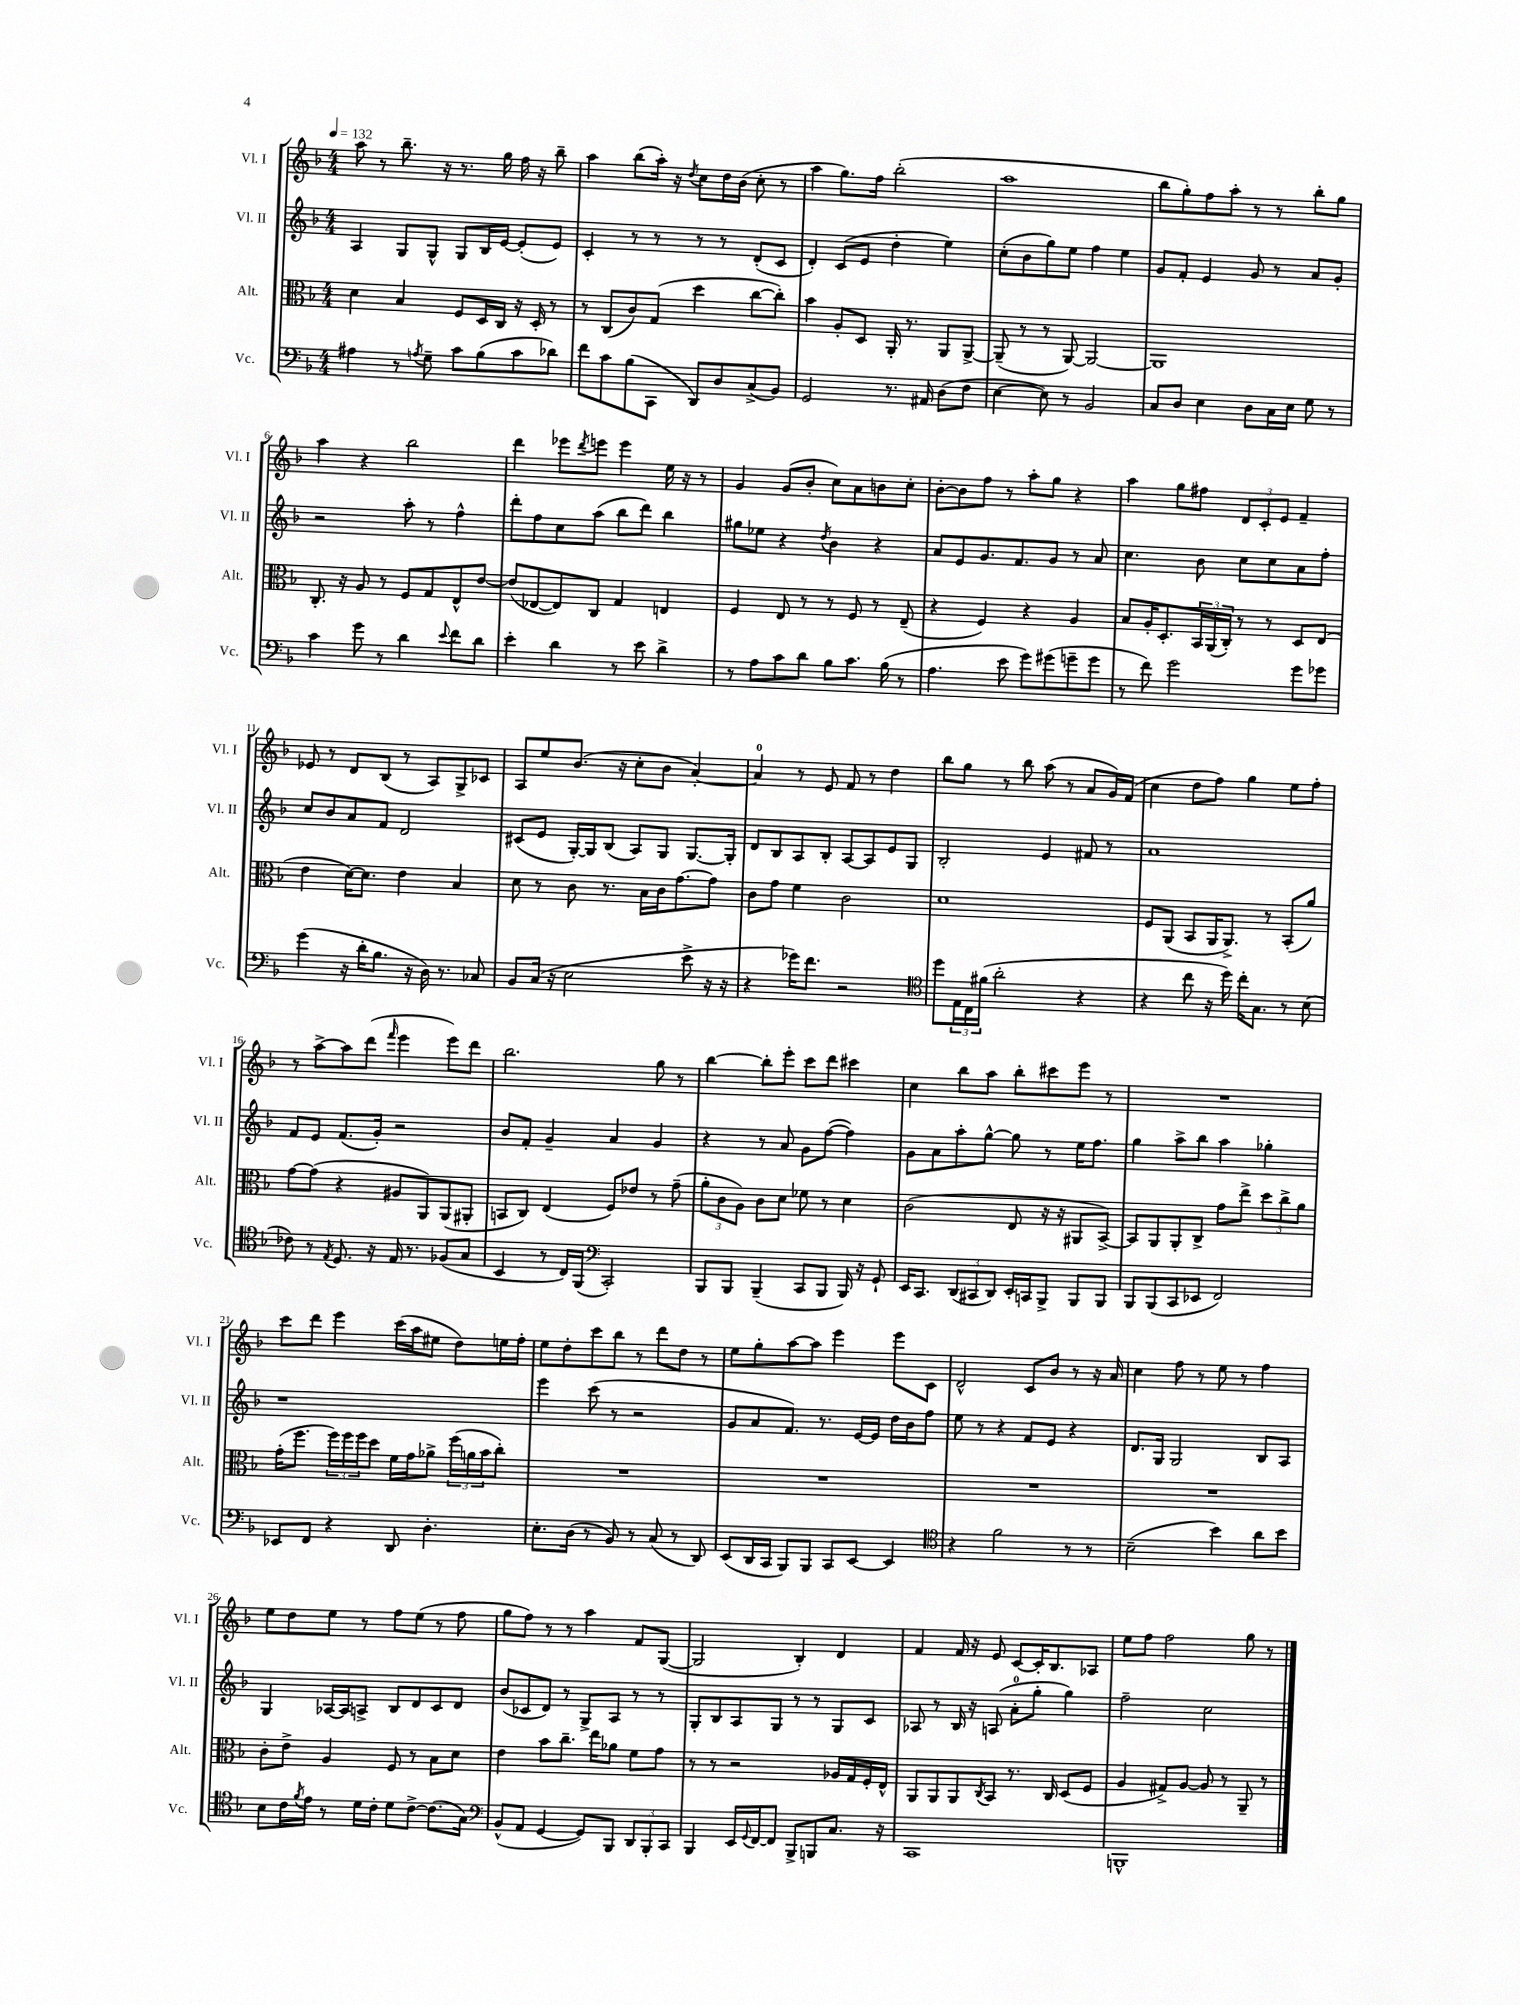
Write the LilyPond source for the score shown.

<<
\new StaffGroup <<
\new Staff = "s0" \with { instrumentName = "Vl. I" shortInstrumentName = "Vl. I" } {
    \clef treble \key f \major \numericTimeSignature \time 4/4 \tempo 4 = 132
    a''8 r8 bes''8.-- r16 r8. g''16 f''16 r16 bes''8-- |
    a''4 bes''8( a''16-.) r16 \acciaccatura { d''8 } c''8 d''16 bes'16( c''8-. r8 |
    a''4 g''8.) f''16 bes''2-.( |
    a''1 |
    bes''8 g''8-.) f''8 a''8-. r8 r8 bes''8-. g''8 |
    a''4 r4 bes''2 |
    d'''4 ees'''8 \acciaccatura { d'''8 } e'''8 e'''4 e''16 r16 r8 |
    g'4 g'8( bes'8-. c''8) a'8 b'8 c''8-. |
    bes'8~-. bes'8 f''8 r8 a''8-. g''8 r4 |
    a''4 g''8 fis''8 \tuplet 3/2 { d'8 c'8-. e'8 } f'4-- |
    ees'8 r8 d'8 bes8( r8 a8) g8-> ces'8 |
    a8 e''8 bes'8.( r16 c''8-. bes'8 a'4~-.) |
    a'4-0 r8 e'8 f'8 r8 d''4 |
    bes''8 g''8 r8 bes''8 a''8( r8 a'8 g'16) f'16( |
    c''4 d''8 f''8) g''4 e''8 f''8-. |
    r8 a''8~-> a''8 d'''8( \grace { f'''16 } e'''4 e'''8) d'''8 |
    bes''2. g''8 r8 |
    bes''4~ bes''8-. e'''8-. c'''8 d'''8 cis'''4 |
    c''4 bes''8 a''8 bes''8-. cis'''8 e'''8 r8 |
    R1 |
    c'''8 d'''8 e'''4 c'''16( a''16 eis''8 d''8) e''16 f''16-. |
    e''8 d''8-. c'''8 bes''8 r8 d'''8 d''8 r8 |
    e''8 g''8-. a''8~ a''8 e'''4 e'''8 c'8 |
    d'2-^ c'8 bes'8 r8 r16 a'16 |
    c''4 f''8 r8 e''8 r8 f''4 |
    e''8 d''8 e''8 r8 f''8 e''8( r8 f''8 |
    g''8 f''8) r8 r8 a''4 f'8 g8~( |
    g2 bes4-.) d'4 |
    f'4 f'16 r16 e'8 c'8~ c'16-. bes8. aes8 |
    e''8 f''8 f''2 g''8 r8 \bar "|." |
}
\new Staff = "s1" \with { instrumentName = "Vl. II" shortInstrumentName = "Vl. II" } {
    \clef treble \key f \major \numericTimeSignature \time 4/4
    a4 g8 g8-^ g8 bes16 e'16~ e'8-.( e'8) |
    c'4-. r8 r8 r8 r8 d'8-.( c'8 |
    d'4-.) c'8( e'8 d''4-. e''4) |
    c''8-.( bes'8 g''8) e''8 f''4 e''4 |
    g'8 f'8-. e'4 g'8 r8 a'8 g'8-. |
    r2 a''8-. r8 f''4-^ |
    d'''8-. f''8 c''8 a''8( bes''8 d'''8) bes''4 |
    gis''8 ees''8 r4 \acciaccatura { d''8 } bes'4 r4 |
    a'8 e'8 g'8. f'8. g'8 r8 a'8 |
    c''4. bes'8 c''8 c''8 a'8 f''8-. |
    c''8 bes'8 a'8 f'8 d'2 |
    cis'8( e'8 g16~-.) g16 bes8( a8) g8 g8.~ g16-. |
    d'8 bes8 a8 bes8-. a8~ a8 e'8 g8 |
    bes2-. e'4 fis'8 r8 |
    a'1 |
    f'8 e'8 f'8.( g'16-.) r2 |
    bes'8 f'8-. g'4-- a'4 g'4 |
    r4 r8 a'8 g'8 f''8~( f''4) |
    g'8 a'8 a''8-. g''8~-^ g''8 r8 e''16 f''8. |
    g''4 a''8-> bes''8 a''4 ges''4-. |
    r1 |
    e'''4 c'''8( r8 r2 |
    g'8 a'8 f'8.) r8. e'16~ e'16 d''16 bes'16 f''8 |
    e''8 r8 r4 f'8 e'8 r4 |
    d'8. g16 g2 bes8 a8 |
    g4 aes16~ aes16 a8-> bes8 d'8 c'8 d'8 |
    bes'8( ces'8 d'8) r8 g8-> a8 r8 r8 |
    g8-. bes8 a8 g8 r8 r8 g8 c'8 |
    aes8 r8 bes16 r16 a8( a'8-0-. g''8-. g''4) |
    f''2-- c''2 \bar "|." |
}
\new Staff = "s2" \with { instrumentName = "Alt." shortInstrumentName = "Alt." } {
    \clef alto \key f \major \numericTimeSignature \time 4/4
    d'4 bes4 f8 d16 c16 r16 d16-. r8 |
    r8 c8( c'8) g8( d''4 c''8~ c''8-.) |
    bes'4 a8-. d8 a,16-. r8. a,8 a,8~-> |
    a,8--( r8 r8 a,8~) a,2~ |
    a,1 |
    c8.-. r16 a8 r8 f8 g8 e8-^ e'8~ |
    e'8( ees8~ ees8) c8 g4 e4 |
    f4 e8 r8 r8 f8 r8 e8--( |
    r4 f4) r4 a4 |
    bes8 a16-. d8.-. \tuplet 3/2 { bes,16 a,16( c16-.) } r8 r8 d8 e8( |
    e'4 d'16~) d'8. e'4 bes4 |
    d'8 r8 c'8 r8. bes16 c'16 g'8.~ g'8 |
    c'8 g'8 f'4 c'2 |
    d'1 |
    f8 a,8( bes,8 a,16 a,8.->) r8 bes,8-.( a'8) |
    g'8~ g'8( r4 ais8 a,8) a,8( ais,8-. |
    b,8 c8) e4( f8) ees'8 r8 g'8--( |
    \tuplet 3/2 { a'8-. c'8 a8) } c'8 d'8 fes'8 r8 d'4 |
    c'2( e8 r16 r16 ais,8 bes,8~->) |
    bes,8 a,8 a,8-. c8-> g'8 e''8-> \tuplet 3/2 { d''8 c''8-> a'8 } |
    g'16-.( f''8. \tuplet 3/2 { f''16) f''16 f''16 } d''8 f'16 g'16 aes'8-> \tuplet 3/2 { f''16( a'16 bes'16 } c''8-.) |
    R1 |
    R1 |
    R1 |
    R1 |
    c'8-. e'8-> a4 f8 r8 bes8 d'8 |
    e'4 bes'8 c''8.-- e''16 aes'8 f'8 g'8 |
    r8 r8 r2 aes16 g16 f16-. e16-^ |
    a,8 a,8 a,8 \acciaccatura { c8 } bes,8 r8. c16 d8( f8 |
    a4 gis8->) a8~ a8 r8 a,8-- r8 \bar "|." |
}
\new Staff = "s3" \with { instrumentName = "Vc." shortInstrumentName = "Vc." } {
    \clef bass \key f \major \numericTimeSignature \time 4/4
    ais4 r8 \acciaccatura { a8 } g8-- c'8 bes8( c'8 des'8) |
    f'8 c'8 bes8( c,8 d,8) d8 c8->( bes,8) |
    g,2 r8. ais,16 d8( f8 |
    e4~ e8) r8 bes,2 |
    c8 d8 e4 d8 c16 e16 g8 r8 |
    c'4 g'8 r8 d'4 \appoggiatura { e'8 } f'8 d'8 |
    e'4-. d'4 r8 e'8 d'4-> |
    r8 a8 c'8 d'8 bes8 c'8. bes16( r8 |
    a4. e'8 g'8) gis'8( g'8-- g'8 |
    r8 f'8) g'2 g'8 ges'8 |
    g'4( r16 d'16-. bes8. r16 d16) r8. ces8 |
    bes,8 c16( r16 e2 e'8-> r16 r16 |
    r4 ges'16) f'8. r2 |
    \clef tenor d''8 \tuplet 3/2 { e16 c16 fis'16( } a'2-. r4 |
    r4 c''8 r16 d''16) c''16-. g8. r8 bes8( |
    ces'8) r8 \acciaccatura { e8 } d8. r16 e16 r8. fes8( g8 |
    bes,4 r8 c16) f,16( \clef bass c,2-.) |
    bes,,8 bes,,8 bes,,4--( c,8 bes,,8 bes,,16) r16 g,8-! |
    e,16 c,8. \tuplet 3/2 { d,8( cis,8 d,8) } e,16-. c,16 bes,,8-> bes,,8 bes,,8 |
    bes,,8 bes,,8( c,8 ees,8 f,2) |
    ees,8 f,8 r4 d,8 d4.-. |
    e8.-. d16( r8 bes,8) r8 c8( r8 d,8) |
    e,8( d,16 c,16 bes,,8) bes,,8 c,8 e,8~ e,4 |
    \clef tenor r4 f'2 r8 r8 |
    bes2--( bes'4) a'8 bes'8 |
    bes8 c'16 \acciaccatura { f'8 } e'16 r8 d'16 c'16-. d'8 c'8~-> c'8.( g16) |
    \clef bass bes,8-^( a,8 g,4~ g,8) bes,,8 \tuplet 3/2 { d,8 bes,,8-. c,8 } |
    bes,,4 e,16 \appoggiatura { g,8 } f,16~ f,8 bes,,8-> b,,8 c8. r16 |
    c,1 |
    b,,1-^ \bar "|." |
}
>>
>>
